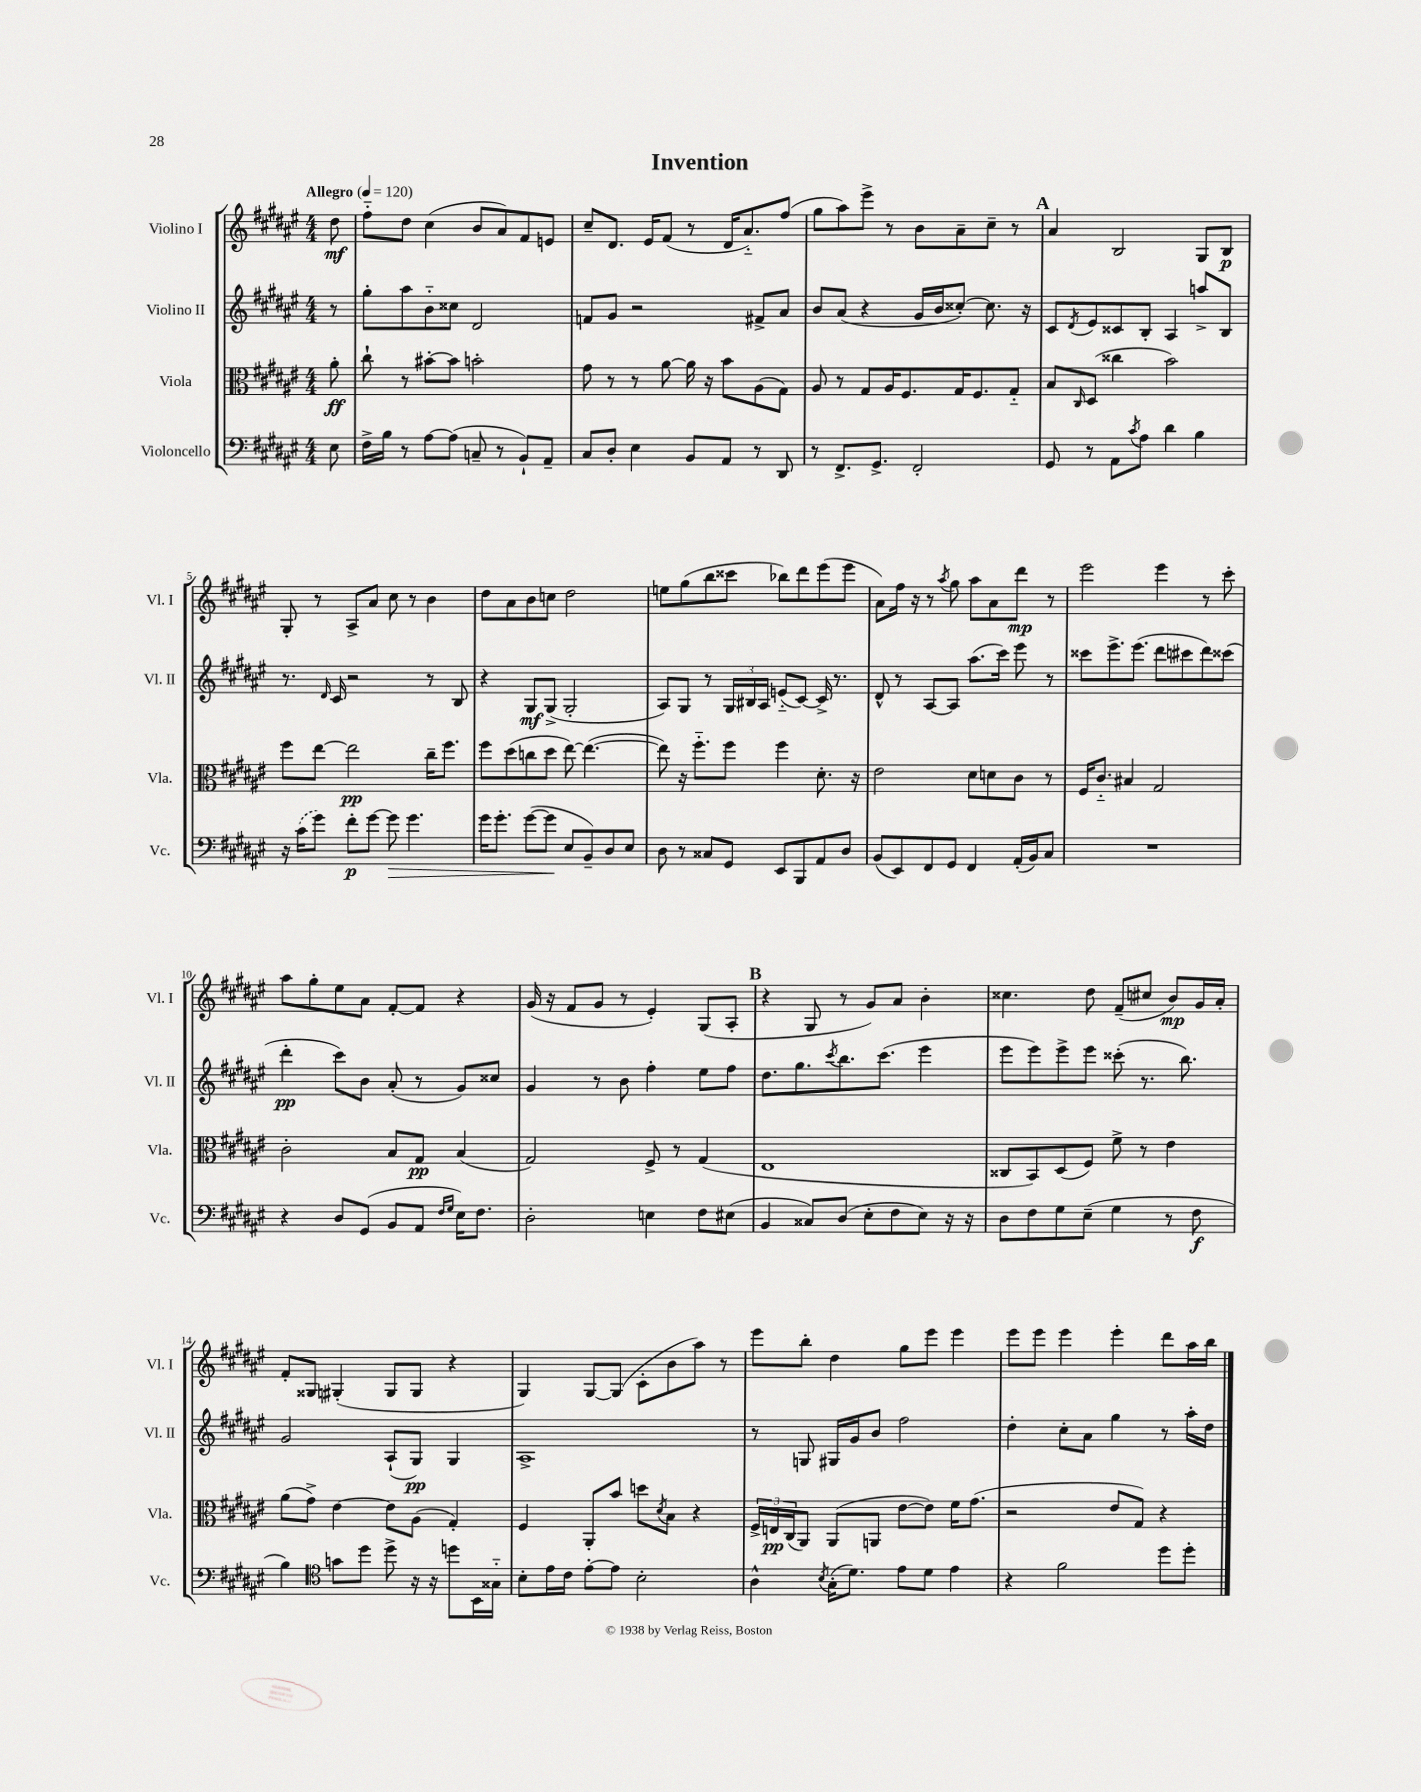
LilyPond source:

\header { title = "Invention" }
<<
\new StaffGroup <<
\new Staff = "s0" \with { instrumentName = "Violino I" shortInstrumentName = "Vl. I" } {
    \clef treble \key fis \major \numericTimeSignature \time 4/4 \partial 8 \tempo "Allegro" 4 = 120
    dis''8\mf |
    fis''8-_ dis''8 cis''4( b'8 ais'8) fis'8 e'8 |
    cis''8-- dis'8. eis'16 fis'8( r8 dis'16 ais'8.-_) fis''8( |
    gis''8 ais''8) eis'''8-> r8 b'8 ais'8-- cis''8-- r8 |
    \mark \markup { \bold "A" } ais'4 b2 gis8 b8\p |
    gis8-. r8 ais8-> ais'8 cis''8 r8 b'4 |
    dis''8 ais'8 b'8 c''8 dis''2 |
    e''8 gis''8( b''8 cisis'''8 bes''8) dis'''8 eis'''8( eis'''8 |
    ais'8) fis''16 r16 r8 \acciaccatura { ais''8 } gis''8 ais''8 ais'8 dis'''8\mp r8 |
    eis'''2 eis'''4 r8 cis'''8-. |
    ais''8 gis''8-. eis''8 ais'8 fis'8~-. fis'8 r4 |
    gis'16( r16 fis'8 gis'8 r8 eis'4-.) gis8( ais8-. |
    \mark \markup { \bold "B" } r4 gis8 r8 gis'8) ais'8 b'4-. |
    cisis''4. dis''8 fis'8--( cis''8 b'8\mp) gis'16 ais'16-. |
    fis'8-. gisis8 gis4-.( gis8 gis8 r4 |
    gis4) gis8~ gis8( cis'8-. b'8 ais''8) r8 |
    eis'''8 b''8-. dis''4 gis''8 eis'''8 eis'''4 |
    eis'''8 eis'''8 eis'''4 eis'''4-. dis'''8 ais''16 b''16 \bar "|." |
}
\new Staff = "s1" \with { instrumentName = "Violino II" shortInstrumentName = "Vl. II" } {
    \clef treble \key fis \major \numericTimeSignature \time 4/4 \partial 8
    r8 |
    gis''8-. ais''8 b'8-_ cisis''8 dis'2 |
    f'8 gis'8 r2 fis'8-> ais'8 |
    b'8 ais'8( r4 gis'16 b'16 cisis''8~-.) cisis''8. r16 |
    \mark \markup { \bold "A" } cis'8 \acciaccatura { dis'8 } eis'8 cisis'8 b8-. ais4 a''8-> b8 |
    r8. \grace { dis'16 } cis'16 r2 r8 b8 |
    r4 gis8\mf gis8->( gis2-. |
    ais8) gis8 r8 \tuplet 3/2 { gis16 bis16 ais16 } e'8-_( cis'8~) cis'16-> r8. |
    dis'8-^ r8 ais8~ ais8 ais''8.( cis'''16) eis'''8 r8 |
    cisis'''8 eis'''8.-> eis'''8.( dis'''8 cis'''8 dis'''8) cisis'''8( |
    dis'''4-.\pp cis'''8) b'8 ais'8-.( r8 gis'8) cisis''8 |
    gis'4 r8 b'8 fis''4-. eis''8 fis''8 |
    \mark \markup { \bold "B" } dis''8. gis''8. \acciaccatura { cis'''8 } b''8. cis'''8.( eis'''4 |
    eis'''8 eis'''8) eis'''8-> eis'''8 cisis'''8-.( r8. b''8.) |
    gis'2 ais8-!( gis8\pp) gis4 |
    ais1-> |
    r8 g8 gis16 gis'16 b'8 fis''2 |
    dis''4-. cis''8-. ais'8 gis''4 r8 ais''16-. dis''16 \bar "|." |
}
\new Staff = "s2" \with { instrumentName = "Viola" shortInstrumentName = "Vla." } {
    \clef alto \key fis \major \numericTimeSignature \time 4/4 \partial 8
    ais'8-.\ff |
    cis''8-! r8 bis'8~-. bis'8 b'2-. |
    gis'8 r8 r8 ais'8~ ais'16 r16 b'8 ais8( gis8) |
    ais8 r8 gis8 ais16 fis8. gis16 fis8. gis8-_ |
    \mark \markup { \bold "A" } b8 \grace { cis16 } dis8( cisis''4 b'2) |
    fis''8 eis''8~ eis''2\pp cis''16-- fis''8. |
    fis''8 dis''8( c''8 dis''8 eis''8~) eis''4.~( |
    eis''8) r16 fis''8.-_ fis''8 fis''4 dis'8.-. r16 |
    eis'2 dis'8 d'8 cis'8 r8 |
    fis16 cis'8.-_ bis4 gis2 |
    cis'2-. b8 gis8\pp b4( |
    gis2) fis8-> r8 gis4( |
    \mark \markup { \bold "B" } eis1 |
    cisis8 b,8) dis8( fis8) fis'8-> r8 eis'4 |
    ais'8( gis'8->) eis'4~ eis'8 ais8( gis4-.) |
    fis4 ais,8-. b'8 d''8 \acciaccatura { dis'8 } b8 r4 |
    \tuplet 3/2 { fis16-> e16\pp cis16( } ais,8) ais,8( a,8 eis'8~ eis'8) fis'16 gis'8.( |
    r2 eis'8 gis8) r4 \bar "|." |
}
\new Staff = "s3" \with { instrumentName = "Violoncello" shortInstrumentName = "Vc." } {
    \clef bass \key fis \major \numericTimeSignature \time 4/4 \partial 8
    eis8 |
    fis16-> b16 r8 ais8~ ais8( c8-- r8 b,8-!) ais,8-- |
    cis8 dis8-. eis4 b,8 ais,8 r8 dis,8 |
    r8 fis,8.-> gis,8.-> fis,2-. |
    \mark \markup { \bold "A" } gis,8 r8 ais,8 \acciaccatura { cis'8 } ais8 dis'4 b4 |
    r16 \once \slurDashed cis'16( gis'8) fis'8-.\p gis'8~ gis'8\> gis'4. |
    gis'16 gis'8.-. gis'8~( gis'8\! eis8 b,8--) dis8 eis8 |
    dis8 r8 cisis8 gis,8 eis,8 b,,8 ais,8 dis8 |
    b,8( eis,8) fis,8 gis,8 fis,4 ais,16-.( b,16) cis8 |
    R1 |
    r4 dis8 gis,8( b,8 ais,8 \grace { fis16 gis16 } eis16) fis8. |
    dis2-. e4 fis8 eis8( |
    \mark \markup { \bold "B" } b,4 cisis8) dis8( eis8-. fis8 eis8) r16 r16 |
    dis8 fis8 gis8 eis8--( gis4 r8 fis8\f |
    b4) \clef tenor g'8 dis''8 dis''8-> r16 r16 d''8 b,16 gisis16-_ |
    b8-. eis'16 cis'16 eis'8~-. eis'8 b2-. |
    ais4-^ \acciaccatura { b8 } gis16-.( dis'8.) eis'8 dis'8 eis'4 |
    r4 fis'2 dis''8 dis''8-. \bar "|." |
}
>>
>>
